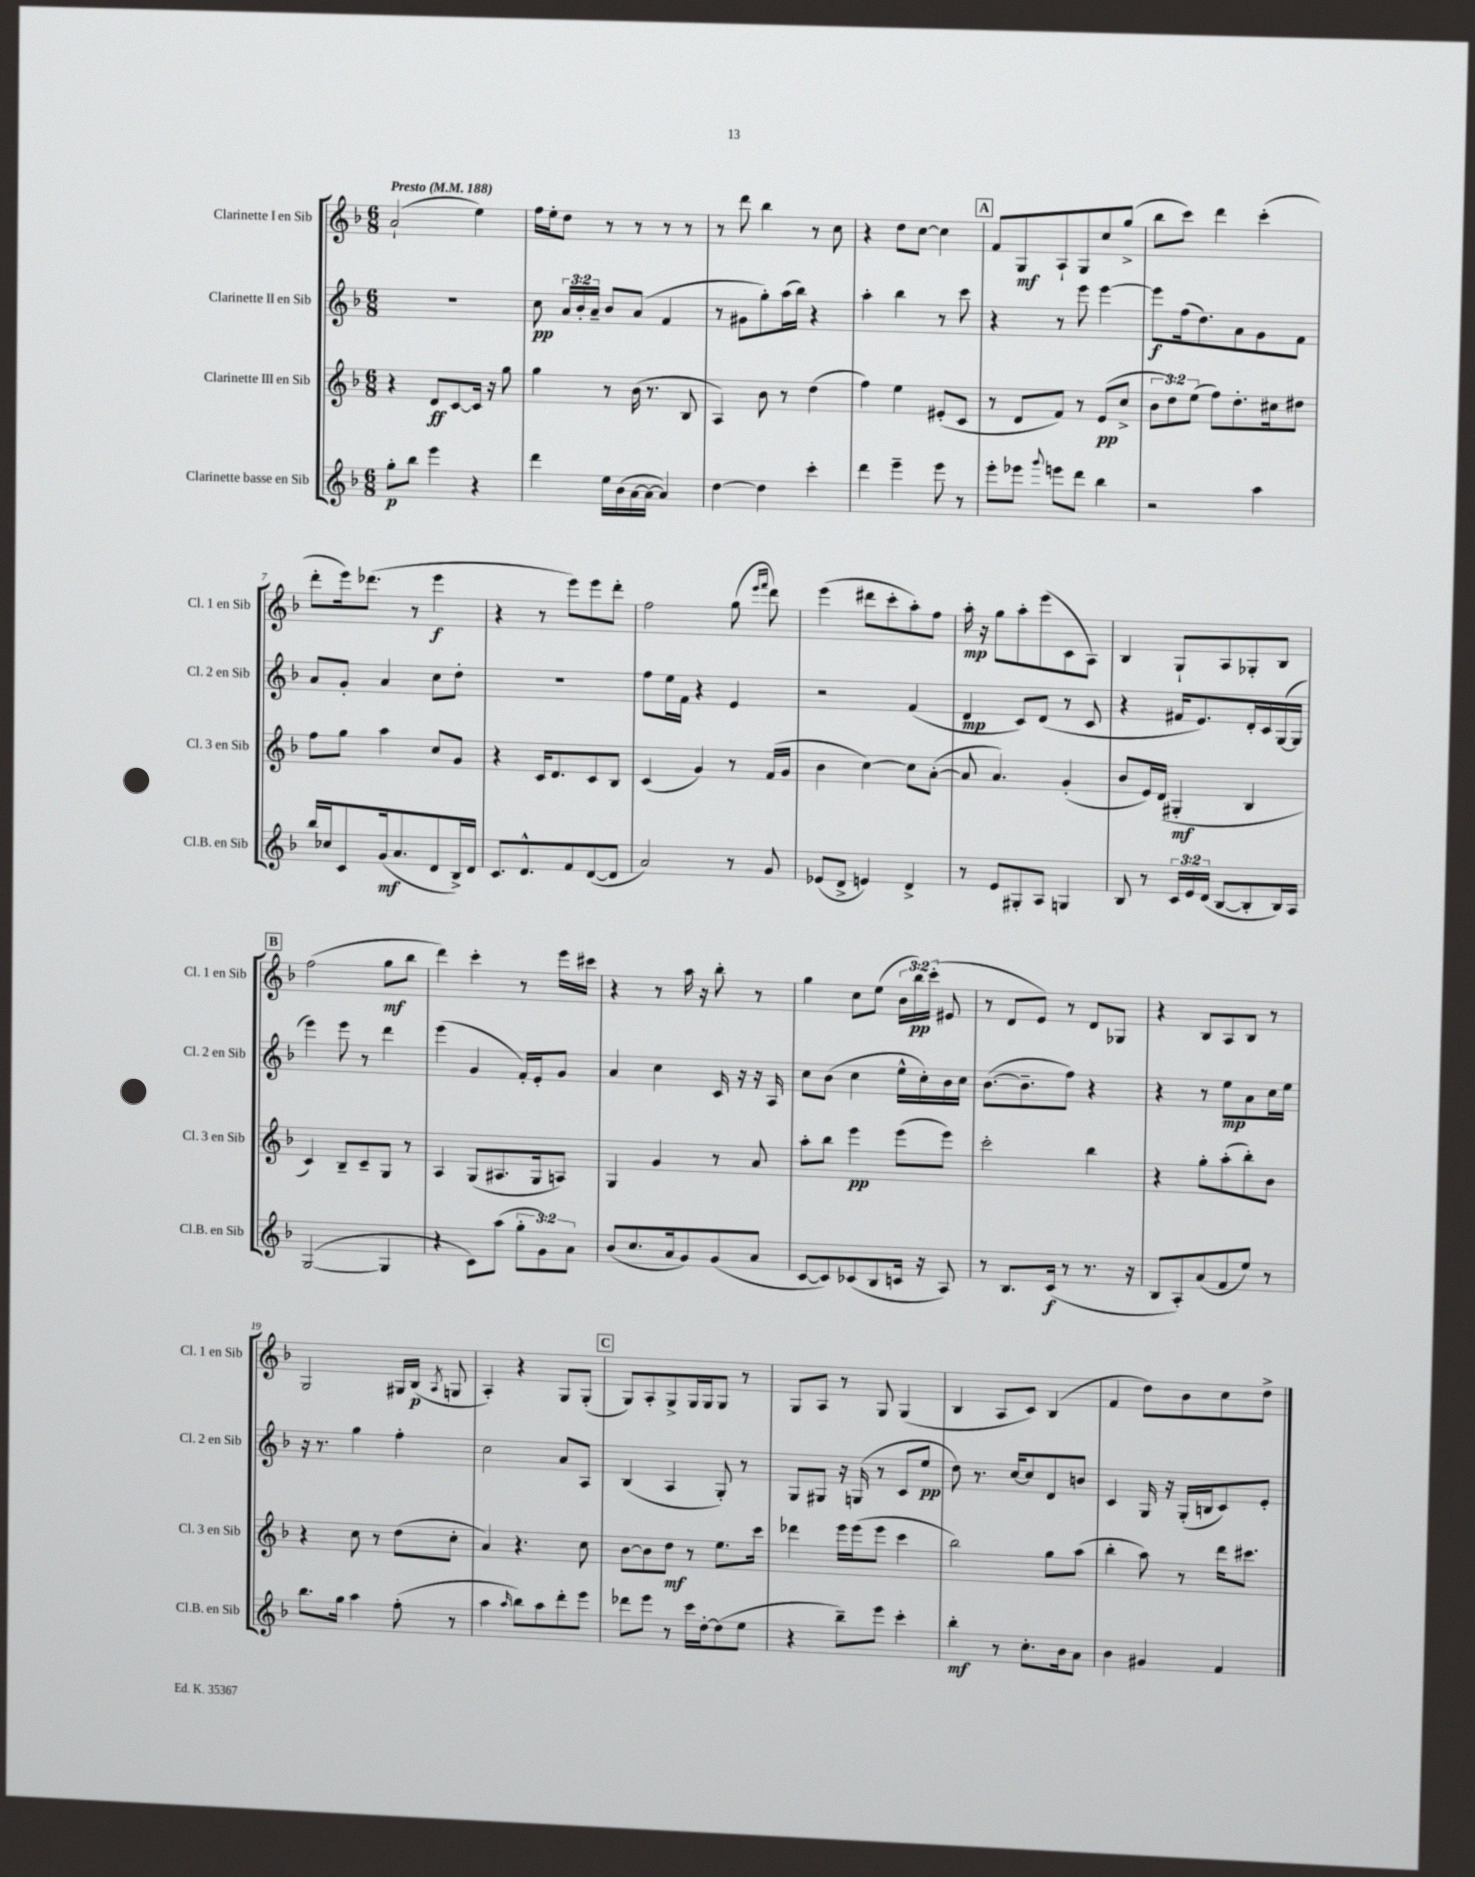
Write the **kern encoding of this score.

**kern	**dynam	**kern	**dynam	**kern	**dynam	**kern	**dynam
*part4	*part4	*part3	*part3	*part2	*part2	*part1	*part1
*staff4	*staff4	*staff3	*staff3	*staff2	*staff2	*staff1	*staff1
*I"Clarinette basse en Sib	*	*I"Clarinette III en Sib	*	*I"Clarinette II en Sib	*	*I"Clarinette I en Sib	*
*I'Cl.B. en Sib	*	*I'Cl. 3 en Sib	*	*I'Cl. 2 en Sib	*	*I'Cl. 1 en Sib	*
*clefG2	*	*clefG2	*	*clefG2	*	*clefG2	*
*k[b-]	*	*k[b-]	*	*k[b-]	*	*k[b-]	*
*M6/8	*	*M6/8	*	*M6/8	*	*M6/8	*
*MM188	*	*MM188	*	*MM188	*	*MM188	*
=1	=1	=1	=1	=1	=1	=1	=1
!	!	!	!	!	!	!LO:TX:a:B:t=Presto	!
8gg'\L	p	4r	.	2.r	.	(2a`/	.
8bb-\J	.	.	.	.	.	.	.
4eee\	.	8d/L	ff	.	.	.	.
.	.	[8c/	.	.	.	.	.
4r	.	16c/Jk]	.	.	.	4ee\)	.
.	.	16r	.	.	.	.	.
.	.	8gg\	.	.	.	.	.
=2	=2	=2	=2	=2	=2	=2	=2
4ddd\	.	4gg\	.	8cc\	pp	16ff\LL	.
.	.	.	.	.	.	16ee'\J	.
.	.	.	.	24a/LL	.	8dd\J	.
.	.	.	.	24b-'/	.	.	.
.	.	.	.	24a~/JJ	.	.	.
16ee\LL	.	8r	.	8b-/L	.	8r	.
(16b-\	.	.	.	.	.	.	.
[16a\	.	(16b-\	.	(8a/J	.	8r	.
16a\JJ_	.	8.r	.	.	.	.	.
4a/])	.	.	.	4f/	.	8r	.
.	.	8B-/	.	.	.	8r	.
=3	=3	=3	=3	=3	=3	=3	=3
[4dd\	.	4A/)	.	8r	.	8r	.
.	.	.	.	8g#X\L	.	8ddd\	.
4dd\]	.	8b-\	.	8gg'\)	.	4bb-\	.
.	.	8r	.	(16aa\L	.	.	.
.	.	.	.	16bb-\JJ)	.	.	.
4ccc'\	.	(4dd\	.	4r	.	8r	.
.	.	.	.	.	.	8cc\	.
=4	=4	=4	=4	=4	=4	=4	=4
4ddd\	.	4ff\)	.	4aa'\	.	4r	.
4eee~\	.	4ee\	.	4bb-\	.	8dd\L	.
.	.	.	.	.	.	[8cc\J	.
8eee\	.	(8e#X'/L	.	8r	.	4cc\]	.
8r	.	8c/J	.	8ccc\	.	.	.
!!LO:REH:place=s1:t=A
=5	=5	=5	=5	=5	=5	=5	=5
8eee'\L	.	8r	.	4r	.	8f/L	.
8eee-X\J	.	8d/L	.	.	.	8G/	mf
8qqggg/	.	.	.	.	.	.	.
8eeen\L	.	8f/J)	.	8r	.	8A`/	.
8ddd\J	.	8r	.	8eee\	.	8G/	.
4bb-\	.	(8e/L	pp	[4eee\	.	8cc/	.
.	.	8cc^/J	.	.	.	(8gg^/J	.
=6	=6	=6	=6	=6	=6	=6	=6
2r	.	12b-\L	.	8eee\L]	f	8bb-\L	.
.	.	12dd\)	.	.	.	.	.
.	.	.	.	(16ff\k	.	8ccc\J)	.
.	.	(12ee\J	.	.	.	.	.
.	.	.	.	8.dd\)	.	.	.
.	.	8ff\L)	.	.	.	4ddd\	.
.	.	8.dd'\	.	8a\	.	.	.
4aa\	.	.	.	8g\	.	(4ccc'\	.
.	.	16cc#X\k	.	.	.	.	.
.	.	8dd#X\J	.	8f\J	.	.	.
!!LO:LB:g=z
=7	=7	=7	=7	=7	=7	=7	=7
16bb-/LL	.	8ff\L	.	8a/L	.	8ddd'\L	.
16cc-X/J	.	.	.	.	.	.	.
8c/	.	8gg\J	.	8g'/J	.	16eee\k)	.
.	.	.	.	.	.	(8.ddd-X\J	.
(16g/k	mf	4aa\	.	4a/	.	.	.
8.a/	.	.	.	.	.	.	.
.	.	.	.	.	.	8r	.
8d/	.	8cc/L	.	8cc\L	.	4eee\	f
16B-^/L)	.	8g/J	.	8dd'\J	.	.	.
16d/JJ	.	.	.	.	.	.	.
=8	=8	=8	=8	=8	=8	=8	=8
8.c/L	.	4r	.	2.r	.	4r	.
8.d^^/	.	.	.	.	.	.	.
.	.	16c/KL	.	.	.	8r	.
.	.	8.d/	.	.	.	.	.
8f/	.	.	.	.	.	8eee\L)	.
([8d/	.	8c/	.	.	.	8eee\	.
8d/J]	.	8B-/J	.	.	.	8ddd'\J	.
=9	=9	=9	=9	=9	=9	=9	=9
2a/)	.	(4c/	.	8ff\L	.	2ff\	.
.	.	.	.	16ee\L	.	.	.
.	.	.	.	16f\JJ	.	.	.
.	.	4g/)	.	4r	.	.	.
8r	.	8r	.	4e/	.	(8gg\	.
.	.	.	.	.	.	16qqeee/LL	.
.	.	.	.	.	.	16qqfff/JJ	.
8g/	.	(16f/LL	.	.	.	8ddd\)	.
.	.	16g/JJ	.	.	.	.	.
=10	=10	=10	=10	=10	=10	=10	=10
(8e-X/L	.	4b-\	.	2r	.	(4eee\	.
8d^/J	.	.	.	.	.	.	.
4en/)	.	[4cc\)	.	.	.	8ddd#X\L	.
.	.	.	.	.	.	8ccc'\	.
4d^/	.	8cc\L]	.	(4f/	.	8aa'\)	.
.	.	([8a'\J	.	.	.	8ff\J	.
=11	=11	=11	=11	=11	=11	=11	=11
8r	.	8a/]	.	4d/	mp	16aa'\	mp
.	.	.	.	.	.	16r	.
8e/L	.	4.a/)	.	.	.	8gg\L	.
8G#X'/	.	.	.	8c/L)	.	8aa'\	.
8A/J	.	.	.	(8d/J	.	(8eee\	.
4Gn/	.	(4g'/	.	8r	.	8c\	.
.	.	.	.	8c/	.	8A\J)	.
=12	=12	=12	=12	=12	=12	=12	=12
8B-/	.	8b-/L	.	4r	.	4B-/	.
8r	.	16e/L)	.	.	.	.	.
.	.	(16d/JJ	.	.	.	.	.
24c/LL	.	4G#X'/	mf	16f#X/KL	.	8G`/L	.
24e/	.	.	.	.	.	.	.
.	.	.	.	8.e/)	.	.	.
(24d/JJ	.	.	.	.	.	.	.
[8B-/L	.	.	.	.	.	8A/	.
8B-'/]	.	4B-/	.	16d'/L	.	8G-X'/	.
.	.	.	.	16c/	.	.	.
16B-/L)	.	.	.	([16G/	.	8B-/J	.
16A/JJ	.	.	.	16G/JJ]	.	.	.
!!LO:LB:g=z
!!LO:REH:place=s1:t=B
=13	=13	=13	=13	=13	=13	=13	=13
([2G/	.	4c/)	.	4eee\)	.	(2ff\	.
.	.	8B-~/L	.	8eee\	.	.	.
.	.	8c~/	.	8r	.	.	.
4G/]	.	8G/J	.	4ddd\	.	8gg\L	mf
.	.	8r	.	.	.	8bb-\J	.
=14	=14	=14	=14	=14	=14	=14	=14
4r	.	4A/	.	(4eee\	.	4ddd\)	.
8c\L)	.	(8G/L	.	4g/	.	4ccc'\	.
(8aa\J	.	8.A#X/	.	.	.	.	.
12gg'\L	.	.	.	16f'/LL)	.	8r	.
.	.	16G/k	.	16e'/J	.	.	.
12g\)	.	.	.	.	.	.	.
.	.	8An/J)	.	8g/J	.	16eee\LL	.
12a\J	.	.	.	.	.	.	.
.	.	.	.	.	.	16ccc#X\JJ	.
=15	=15	=15	=15	=15	=15	=15	=15
(8b-/L	.	4G/	.	4a/	.	4r	.
8.cc/	.	.	.	.	.	.	.
.	.	4g/	.	4cc\	.	8r	.
16a/k	.	.	.	.	.	.	.
8g/)	.	.	.	.	.	16aa\	.
.	.	.	.	.	.	16r	.
(8g/	.	8r	.	16c/	.	8bb-'\	.
.	.	.	.	16r	.	.	.
8a/J	.	8a/	.	16r	.	8r	.
.	.	.	.	16A/	.	.	.
=16	=16	=16	=16	=16	=16	=16	=16
[8c/L	.	8aa'\L	.	8cc\L	.	4gg\	.
8c/])	.	8bb-\J	.	(8b-\J	.	.	.
(8c-X/	.	4eee\	pp	4cc\	.	8cc\L	.
8B-/	.	.	.	.	.	(8ee\J	.
16cn/Jk	.	(8eee\L	.	16ee^^\LL	.	24b-\LL	.
.	.	.	.	.	.	24bb-\)	pp
16r	.	.	.	16cc'\)	.	.	.
.	.	.	.	.	.	(24ccc'\JJ	.
8A/)	.	8eee\J)	.	16b-\	.	8e#X/	.
.	.	.	.	16cc\JJ	.	.	.
=17	=17	=17	=17	=17	=17	=17	=17
8r	.	2ccc'\	.	([8.b-\L	.	8r	.
8.B-/L	.	.	.	.	.	8d/L	.
.	.	.	.	8.b-~\]	.	.	.
.	.	.	.	.	.	8e/J)	.
(16c/Jk	f	.	.	.	.	.	.
8r	.	.	.	8ff\J)	.	8r	.
8.r	.	4bb-\	.	4r	.	8d/L	.
.	.	.	.	.	.	8G-X/J	.
16r	.	.	.	.	.	.	.
=18	=18	=18	=18	=18	=18	=18	=18
8B-/L	.	4r	.	4r	.	4r	.
8A'/)	.	.	.	.	.	.	.
(8a/	.	8gg'\L	.	8r	.	8B-/L	.
8f/	.	(8aa'\	.	8ee\L	mp	8A/	.
8ee/J)	.	8bb-'\)	.	8a\	.	8B-/J	.
8r	.	8b-\J	.	16cc\L	.	8r	.
.	.	.	.	16ee\JJ	.	.	.
!!LO:LB:g=z
=19	=19	=19	=19	=19	=19	=19	=19
8.bb-\L	.	4r	.	16r	.	2G/	.
.	.	.	.	8.r	.	.	.
16gg\Jk	.	.	.	.	.	.	.
4aa\	.	8cc\	.	4gg\	.	.	.
.	.	8r	.	.	.	.	.
(8ff'\	.	(8dd\L	.	4ff'\	.	16G#X/LL	.
.	.	.	.	.	.	(16B-/JJ	p
.	.	.	.	.	.	8qA/	.
8r	.	8cc'\J	.	.	.	8Gn/	.
=20	=20	=20	=20	=20	=20	=20	=20
4aa\	.	4a/)	.	2cc\	.	4A'/)	.
16qqaa/	.	.	.	.	.	.	.
8bb-\L)	.	4.r	.	.	.	4r	.
8aa\	.	.	.	.	.	.	.
8ddd'\	.	.	.	8a/L	.	8G/L	.
8eee\J	.	8cc\	.	8A/J	.	(8G'/J	.
!!LO:REH:place=s1:t=C
=21	=21	=21	=21	=21	=21	=21	=21
8ddd-X\L	.	[8b-\L	.	(4B-/	.	8G/L)	.
8eee\J	.	8b-\]	.	.	.	8A'/	.
8r	.	8dd\J	mf	4A/	.	8G^/	.
16ccc\LL	.	8r	.	.	.	16G/L	.
[16dd'\J	.	.	.	.	.	16G/J	.
(8dd\]	.	8.ee\L	.	8G'/)	.	8G/J	.
8ee\J	.	.	.	8r	.	8r	.
.	.	16ccc\Jk	.	.	.	.	.
=22	=22	=22	=22	=22	=22	=22	=22
4r	.	4ddd-X\	.	8G/L	.	8G/L	.
.	.	.	.	8G#X/J	.	8A/J	.
8bb-~\L)	.	16eee\LL	.	16r	.	8r	.
.	.	(16eee\J	.	(16Gn/	.	.	.
8eee\J	.	8eee\J	.	8r	.	8G/	.
4ccc'\	.	4ccc\	.	8c/L	.	(4G/	.
.	.	.	.	8ee/J	pp	.	.
=23	=23	=23	=23	=23	=23	=23	=23
4bb-'\	mf	2bb-\)	.	8dd\)	.	4B-/	.
.	.	.	.	8.r	.	.	.
8r	.	.	.	.	.	8A/L	.
.	.	.	.	[16cc/KL	.	.	.
8.cc'\L	.	.	.	8cc/]	.	8c/J)	.
.	.	8gg\L	.	8d/	.	(4B-/	.
16b-\k	.	.	.	.	.	.	.
8a\J	.	(8aa\J	.	8bn/J	.	.	.
=24	=24	=24	=24	=24	=24	=24	=24
4b-\	.	4bb-'\	.	4c/	.	4f/	.
4g#X/	.	8aa\)	.	16G/	.	8dd\L)	.
.	.	.	.	16r	.	.	.
.	.	8r	.	(16G'/LL	.	8b-\	.
.	.	.	.	16Bn/J	.	.	.
4f/	.	16ddd\KL	.	8c/)	.	8cc\	.
.	.	8.ccc#X\J	.	.	.	.	.
.	.	.	.	8e'/J	.	8dd^\J	.
==	==	==	==	==	==	==	==
*-	*-	*-	*-	*-	*-	*-	*-
